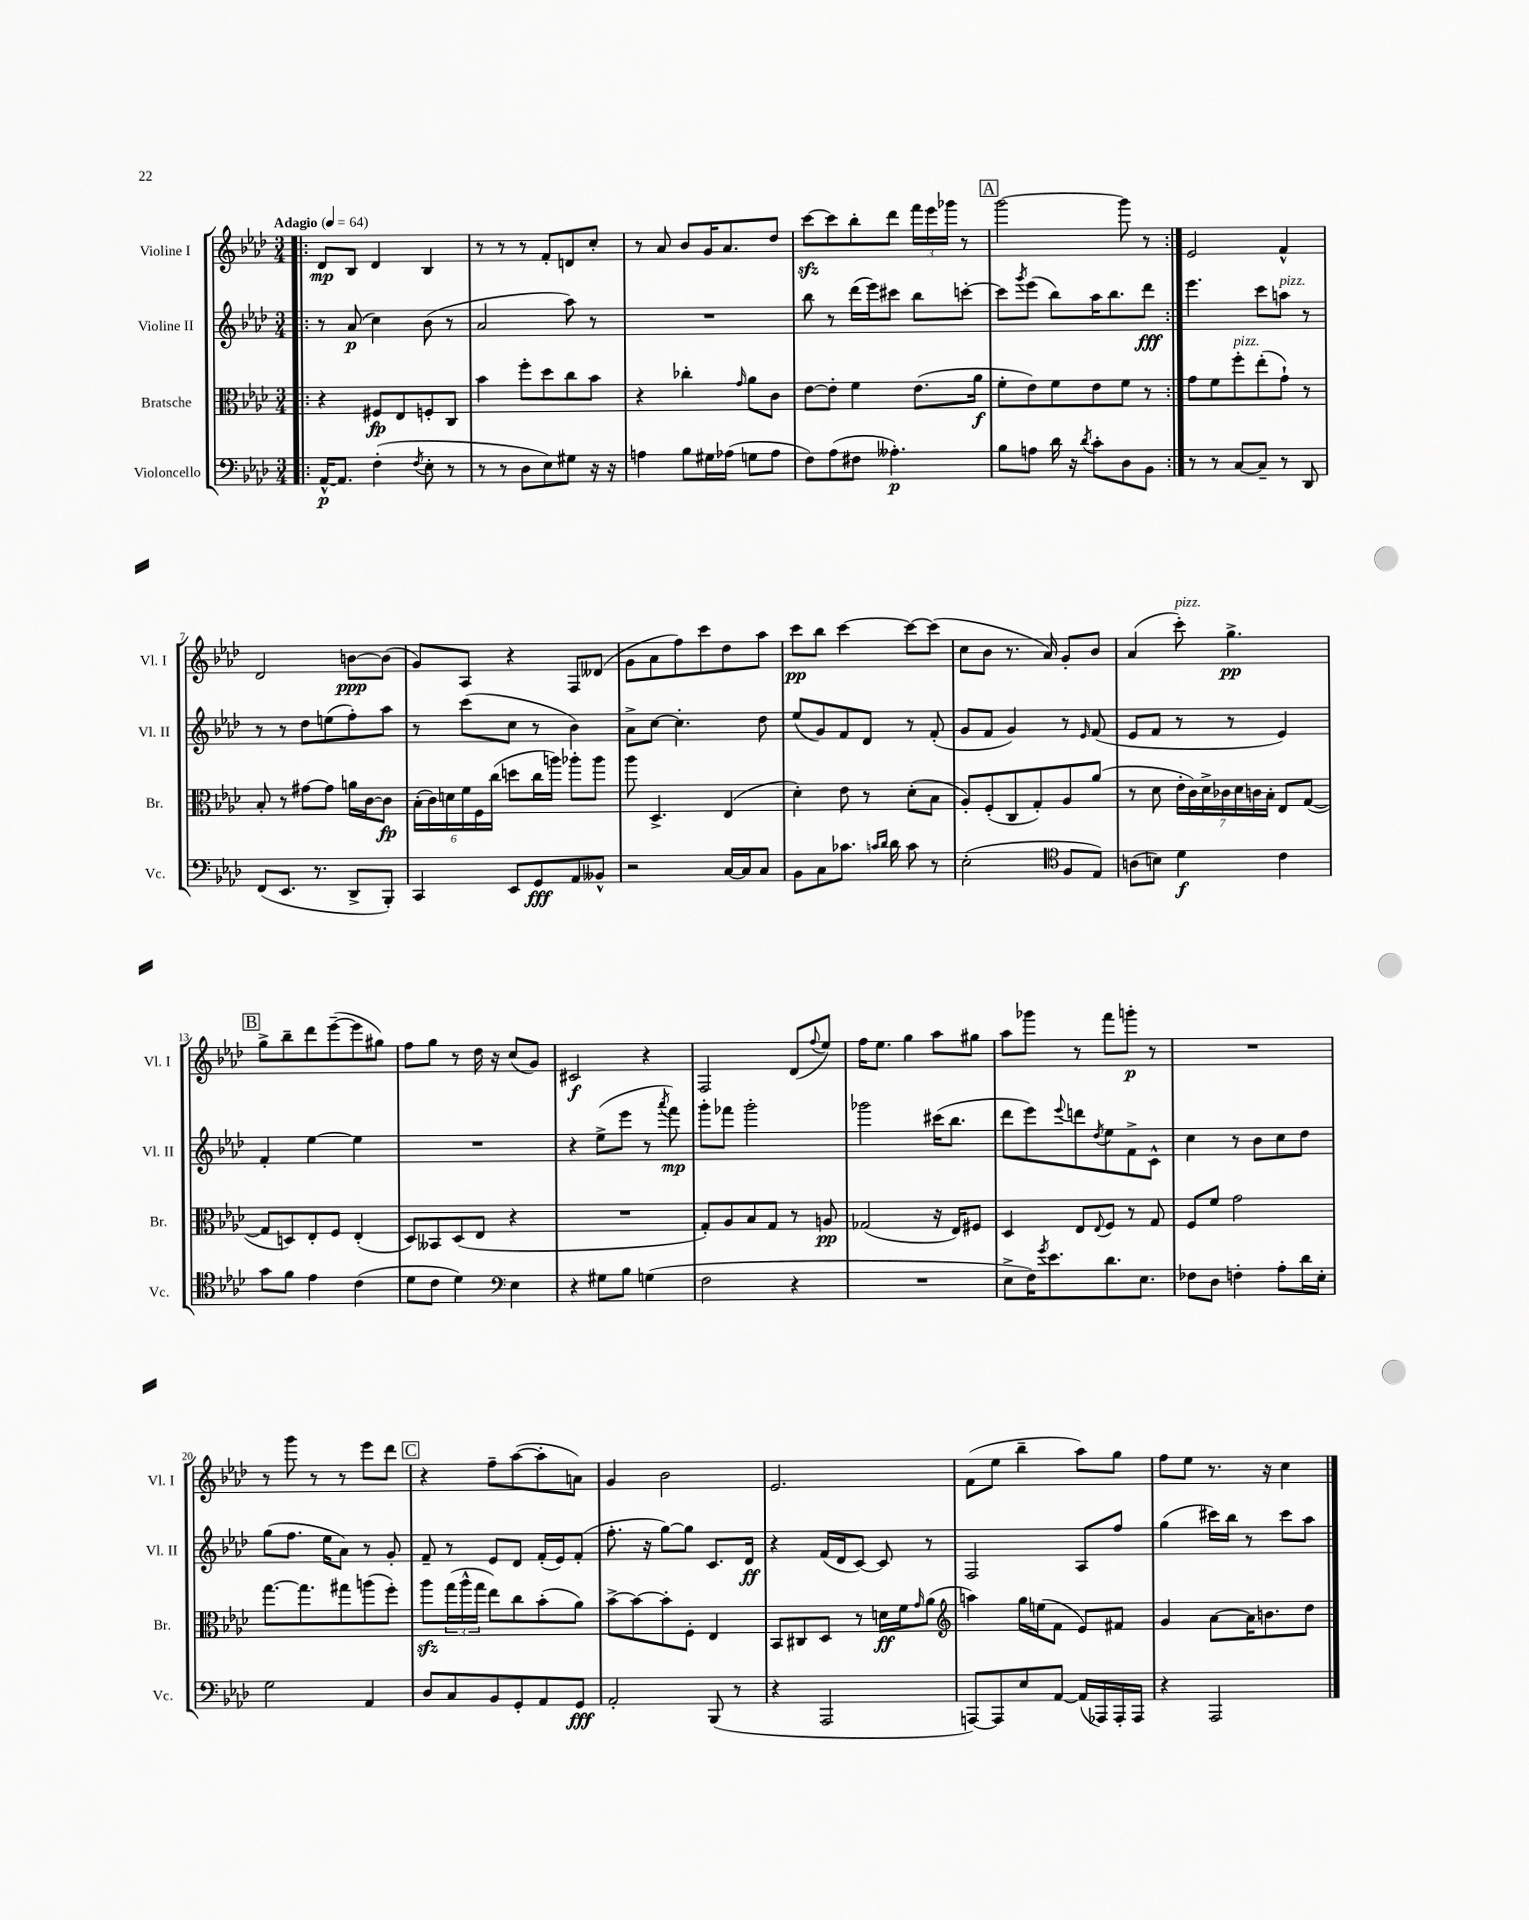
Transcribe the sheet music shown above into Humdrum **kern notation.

**kern	**kern	**kern	**kern
*staff4	*staff3	*staff2	*staff1
*clefF4	*clefC3	*clefG2	*clefG2
*k[b-e-a-d-]	*k[b-e-a-d-]	*k[b-e-a-d-]	*k[b-e-a-d-]
*M3/4	*M3/4	*M3/4	*M3/4
*MM64	*MM64	*MM64	*MM64
=!|:	=!|:	=!|:	=!|:
[16AA-^^/LK	4r	8r	8d-/L
8.AA-/]J	.	.	.
.	.	(8a-/	8B-/J
(4F'\	8F#/L	4cc\)	4d-/
.	8E-/	.	.
8qF/	.	.	.
8E-'\	8F'/	(8b-\	4B-/
8r	8C/J	8r	.
=	=	=	=
8r	4b-\	2a-/	8r
8r	.	.	8r
8D-\L	8ff'\L	.	8r
8E-\)	8dd-\	.	8f'/L
8G#\J	8cc\	8aa-\)	8d/
16r	8b-\J	8r	8cc'/J
16r	.	.	.
=	=	=	=
4A\	4r	2.r	8r
.	.	.	8a-/
8B-\L	4cc-'\	.	8b-/L
16G#\L	.	.	16g/K
(16A-\JJ	.	.	8.a-/
.	16qqg/	.	.
8G\L	8a-\L	.	.
8A-\J	8c\J	.	8dd-/J
=	=	=	=
8F\L)	[8e-\L	8bb-\	[8ccc\L
(8A-\	8e-'\]J	8r	8ccc\]
8F#\J	4f\	(16ddd-\LL	8bb-'\
.	.	16eee-\J)	.
4.A--'\)	.	8ccc#\J	8ddd-\J
.	(8.e-\L	8bb-\L	24fff\LL
.	.	.	24eee-\
.	.	.	24ggg-\JJ
.	.	[8ccc'\J	8r
.	16a-\Jk	.	.
=	=	=	=
8B-\L	8f'\L	8ccc\]L	[2ggg\
.	.	8qggg/	.
8A\J	8e-\)	(8eee-\J	.
16d-\	8f\	8bb-\L)	.
16r	.	.	.
8qd-/	.	.	.
8c'\L	8e-\	16aa-\K	.
.	.	8.bb-\	.
8D-\	8f\J	.	8ggg\]
8BB-\J	8r	8ddd-\J	8r
=:|!	=:|!	=:|!	=:|!
8r	8g\L	4.eee-\	2e-/
8r	8f\	.	.
[8C/L	8ff'\	.	.
8C~/]J	(8ee-'\	8ccc\L	.
8r	8g`\J)	8aa\J	4f^^/
8DD-/	8r	8r	.
=	=	=	=
(8FF/L	8B-'/	8r	2d-/
8.EE-/J	8r	8r	.
.	[8g#\L	8dd-\L	.
8.r	.	.	.
.	8g#\]J	(8ee\	.
8DD-^/L	16a\LL	8ff'\)	[8b\L
.	[16c\J	.	.
8BBB-'/J)	8c\]J	8aa-\J	(8b\]J
=	=	=	=
4CC/	(24B-'\LL	8r	8g/L)
.	24c\)	.	.
.	24d\	.	.
.	24f\	(8ccc\L	8A-/J
.	24F\	.	.
.	(24cc\JJ	.	.
8EE-/L	8dd\L	8cc\J	4r
8GG/	16cc\L	8r	.
.	16aa\JJ)	.	.
8AA-/	8aa-'\L	4b-\)	8F/L
8BB--^^/J	8aa-\J	.	(8d--/J
=	=	=	=
2r	8aa-\	8a-^\L	8g\L
.	4.D-^/	[8cc\J	8a-\
.	.	4.cc'\]	8ff\)
.	.	.	8ccc\
[16C/LL	(4E-/	.	8dd-\
16C/]J	.	.	.
8C/J	.	8dd-\	8aa-\J
=	=	=	=
8BB-\L	4d-'\)	(8ee-/L	8ccc\L
8C\	.	8g/)	8bb-\J
8.c-\J	8e-\	8f/	[4ccc\
.	8r	8d-/J	.
16qqc/LL	.	.	.
16qqd-/JJ	.	.	.
16d-\	.	.	.
8c\	(8d-'\L	8r	8ccc\_L
8r	8B-\J	(8f'/	(8ccc\]J
=	=	=	=
(2E-'\	8A-'/L)	8g/L	8cc\L
.	(8F'/	8f/J	8b-\J
.	8C/	4g/)	8.r
.	8G'/)	.	.
.	.	.	16a-/)
*clefC4	*	*	*
8F/L	8A-/	8r	8g'/L
.	.	16qqe-/	.
8E-/J)	(8a-/J	(8f/	8b-/J
=	=	=	=
(8A\L	8r	8e-/L	(4a-/
8B\J)	8d-\	8f/J	.
4d-\	28e-'\LL	8r	8ccc'\)
.	28c\)	.	.
.	28d-^\	.	.
.	28c-\	.	.
.	.	8r	4.gg^\
.	28d-\	.	.
.	28c\	.	.
.	28B-'\JJ	.	.
4c\	8E-/L	4e-/)	.
.	([8G/J	.	.
=	=	=	=
8g\L	8G/]L	4f'/	8gg^\L
8f\J	8D/)	.	8bb-~\
4e-\	8E-'/	[4ee-\	8ddd-\
.	8F/J	.	([8eee-~\
(4c\	(4E-'/	4ee-\]	8eee-\]
.	.	.	8gg#\J)
=	=	=	=
8d-\L	8D-/L)	2.r	8ff\L
8c\J	8BB--/	.	8gg\J
4d-\)	(8D-/	.	8r
.	8E-/J	.	16dd-\
.	.	.	16r
*clefF4	*	*	*
4E-\	4r	.	(8cc/L
.	.	.	8g/J)
=	=	=	=
4r	2.r	4r	2c#/
8G#\L	.	(8ee-^\L	.
8B-\J	.	8eee-\J	.
(4G\	.	8r	4r
.	.	8qaaa-/	.
.	.	8fff\)	.
=	=	=	=
2F\	8G'/L)	8ggg'\L	2F/
.	8A-/	8fff-\J	.
.	8B-/	2ggg'\	.
.	8G/J	.	.
4r	8r	.	(8d-/L
.	.	.	8qqff/
.	8A/	.	8ee-/J)
=	=	=	=
2.r	(2G-/	2ggg-\	16ff\LK
.	.	.	8.ee-\J
.	.	.	4gg\
.	16r	(16ccc#\LK	8aa-\L
.	16E-/LK)	8.bb-\J	.
.	8F#/J	.	8gg#\J
=	=	=	=
8E-^\L	4D-/	8ddd-\L	8aa-\L
16F\K)	.	8eee-\)	8ggg-\J
8qg/	.	.	.
8.e-\	.	.	.
.	.	8qqeee-/	.
.	8E-/L	8ddd\	8r
.	8qqE-/	8qdd-/	.
8.d-\	8F/J	8ee-\	8fff\L
.	8r	8f^\	8ggg'\J
8.E-\J	.	.	.
.	8G/	8c^^\J	8r
=	=	=	=
8F-\L	8F/L	4cc\	2.r
8D-\J	8f/J	.	.
4F'\	2g\	8r	.
.	.	8b-\L	.
8A-'\L	.	8cc\	.
16d-\L	.	8dd-\J	.
16E-'\JJ	.	.	.
=	=	=	=
2G\	[8.gg\L	(8gg\L	8r
.	.	8.ff\J	8ggg\
.	8.gg\]	.	.
.	.	.	8r
.	.	16ee-\LK	.
.	8gg#\	8a-\J)	8r
4AA-/	(8aa\	8r	8eee-\L
.	8ff'\J)	8g'/	8ddd-\J
=	=	=	=
8D-/L	8aa-\L	8f~/	4r
8C/	(24gg\L	8r	.
.	24aa-^^\	.	.
.	24gg\JJ	.	.
8BB-/	8ee-\L)	8e-/L	8ff~\L
8GG'/	8cc\	8d-/J	([8aa-\
8AA-/	(8b-'\	(16f'/LL	8aa-'\]
.	.	16e-/J)	.
8GG/J	8a-\J)	(8f'/J	8a\J)
=	=	=	=
2AA-'/	[8b-^\L	8.ff'\	4g/
.	8b-\_	.	.
.	.	16r	.
.	8b-'\]	[8gg\L)	2b-\
.	8F'\J	8gg\]J	.
(8BBB-/	4E-/	8.c/L	.
8r	.	.	.
.	.	16d-/Jk	.
=	=	=	=
4r	8BB-/L	4r	2.e-/
.	8C#/	.	.
2AAA-/	8D-/J	(16f/LL	.
.	.	16d-/J	.
.	8r	[8c/J)	.
.	16d\LL	8c/]	.
.	16f\J	.	.
.	16qqg/	.	.
.	(8a-\J	8r	.
=	=	=	=
*	*clefG2	*	*
[8AAA/L)	4aa\)	2F/	(8f\L
8AAA/]	.	.	8ee-\J
8E-/	16gg\LL	.	4bb-~\
.	(16ee\J	.	.
[8AA-/J	8f\J	.	.
(16AA-/]LL	8e-/L)	8A-/L	8aa-\L)
16AAA-/)	.	.	.
16AAA-'/	8f#/J	8ff/J	8gg\J
16AAA-/JJ	.	.	.
=	=	=	=
4r	4g/	(4gg\	8ff\L
.	.	.	8ee-\J
2AAA-/	[8a-\L	16ccc#\LL)	8.r
.	.	16bb-\JJ	.
.	16a-\]K	8r	.
.	8.b\	.	16r
.	.	8ccc#\L	4cc\
.	8dd-\J	8aa-\J	.
==	==	==	==
*-	*-	*-	*-
